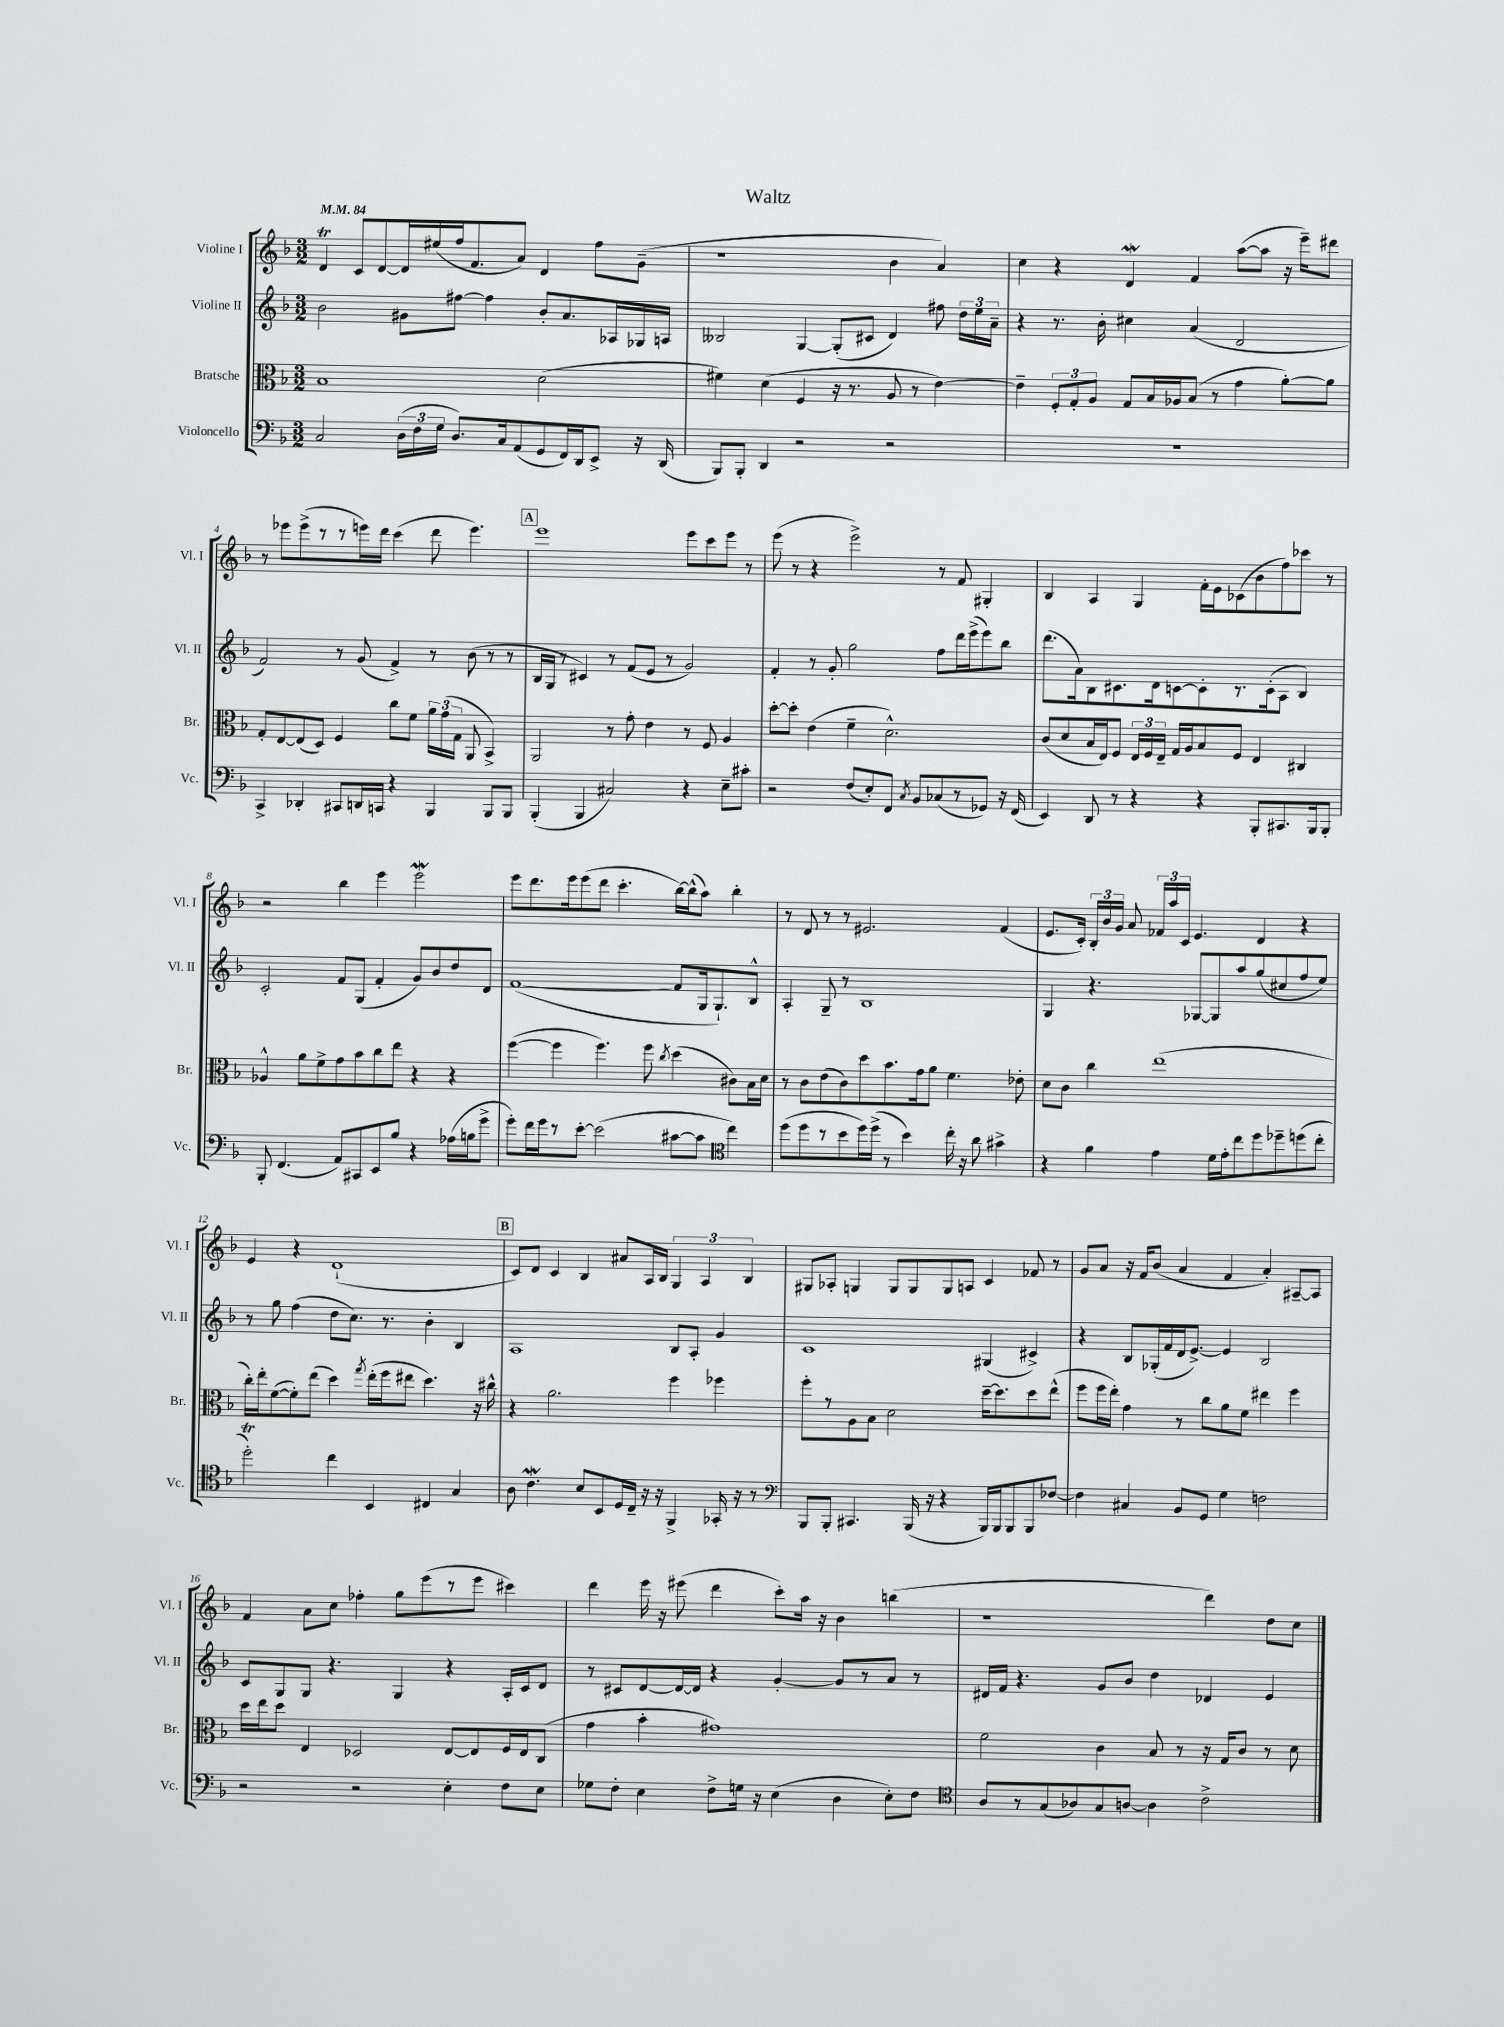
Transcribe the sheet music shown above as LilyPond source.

\header { title = "Waltz" }
<<
\new StaffGroup <<
\new Staff = "s0" \with { instrumentName = "Violine I" shortInstrumentName = "Vl. I" } {
    \clef treble \key f \major \numericTimeSignature \time 3/2 \tempo 4 = 84
    \autoBeamOff d'4\trill c'8[ d'8~ d'16 eis''16( f''16 f'8. a'8]) d'4 f''8[ g'8]--( |
    r1 bes'4 a'4) |
    c''4 r4 d'4\mordent f'4 a''8[~( a''8] r16 e'''16[--) dis'''8] |
    r8 ees'''8[ ees'''8->( r8 r8 e'''16) d'''16] c'''4( d'''8 e'''4.) |
    \mark \markup { \box "A" } e'''1 e'''8[ c'''8 e'''8] r8 |
    e'''8( r8 r4 e'''2->) r8 f'8 gis4-. |
    bes4 a4 g4 f'16[-. e'16 ces'8( bes'8 f''8) ces'''8] r8 |
    r2 bes''4 e'''4 e'''2\mordent |
    e'''8[ d'''8. e'''16 e'''8( d'''8] c'''4.-. bes''16[~) bes''16-^( a''8]) bes''4-. |
    r8 d'8 r8 r8 eis'2. f'4( |
    e'8.[ c'16]-.) \tuplet 3/2 { bes16[-. bes'16 g'16] } a'8 \tuplet 3/2 { fes'16[ a''16 c'16] } e'4. d'4 r4 |
    e'4 r4 d'1-!( |
    \mark \markup { \box "B" } c'8[) d'8] c'4 bes4 ais'8[ a16 bes16] \tuplet 3/2 { g4 a4 bes4 } |
    gis8[ aes8]-. g4 g8[ g8 g8 a8] c'4 fes'8 r8 |
    g'8[ a'8] r16 f'16[ bes'8]( a'4 f'4 a'4-.) ais8[~-- ais8] |
    f'4 a'8[ c''8] fes''4-. g''8[ e'''8( r8 e'''8] cis'''4) |
    d'''4 e'''16 r16 eis'''8( d'''4 c'''8[-.) a''16] r16 bes'4 b''4( |
    r1 d'''4) d''8[ c''8] \bar "|." |
}
\new Staff = "s1" \with { instrumentName = "Violine II" shortInstrumentName = "Vl. II" } {
    \clef treble \key f \major \numericTimeSignature \time 3/2
    \autoBeamOff bes'2 gis'8[ fis''8]~ fis''4 bes'8[-. a'8. aes16 ges16 a16] |
    beses2 g4~ g8[-.( cis'8] d'4) fis''8 \tuplet 3/2 { d''16[ e''16 a'16]-- } |
    r4 r8. bes'16-. cis''4 a'4( d'2 |
    f'2) r8 g'8( f'4->) r8 bes'8( r8 r8 |
    \mark \markup { \box "A" } bes16[ g16] r8 cis'4) r8 f'8[( e'8] r8 g'2) |
    f'4-. r8 g'8-. g''2 f''8[ d'''16 e'''16->( e'''8) bes''8] |
    d'''8.[( a'16) bes8 cis'8. d'16 c'8~ c'8-. r8. c'16-.( a8] bes4) |
    c'2-. f'8[ g8]( f'4-. g'8[) bes'8 d''8 d'8] |
    f'1~( f'8[ g16 g8.-!) bes8]-^ |
    a4-. g8-- r8 bes1 |
    g4 r4. ges8[~ ges8 a''8 g''8( cis''8 f''8 e''8]) |
    r8 g''8 f''4( d''8[ c''8.]) r8. bes'4-. bes4 |
    \mark \markup { \box "B" } a1 bes8[ a8]-. g'4 |
    c'1 gis4( cis'4->) |
    r4 bes8[ ges16-.( f'16 d'16 e'8.]~->) e'4 bes2 |
    c'8[ g8 g8] r4. g4 r4 a16[-. c'16 d'8] |
    r8 cis'8[ d'8~ d'16~ d'16] r4 g'4~-. g'8[ r8 a'8] r8 |
    dis'16[ f'16] r4. g'8[ bes'8] d''4 des'4 e'4 \bar "|." |
}
\new Staff = "s2" \with { instrumentName = "Bratsche" shortInstrumentName = "Br." } {
    \clef alto \key f \major \numericTimeSignature \time 3/2
    \autoBeamOff bes1 d'2( |
    fis'4) d'4( f4 r16 r8. a8 r8 e'4~) |
    e'4-- \tuplet 3/2 { f8[-. g8-. a8] } g8[ bes16 aes16 bes8]( r8 g'4 a'8[~-.) a'8] |
    g8[-. e8~ e8( d8]) f4 c''8[ f'8] \tuplet 3/2 { a'16[ g'16( g16] } a,8 bes,4->) |
    \mark \markup { \box "A" } a,2 r8 g'8-. e'4 r8 f8 a4 |
    d''8[~-. d''8]-. e'4( f'4-- d'2.-^) |
    c'8[( d'8 bes16 e16) f8] \tuplet 3/2 { e16[ f16 e16]-- } g16[ a16 bes8 f8] e4 cis4 |
    aes4-^ a'8[ f'8-> g'8 bes'8 c''8 e''8] r4 r4 |
    f''4~( f''4 f''4.) f''8 \acciaccatura { c''8 } d''4( cis'8[) bes16 d'16] |
    r8 c'8[ e'8( c'8) d''8 bes'8. g'16 a'8] f'4. ees'8-. |
    d'8[ c'8] c''4 e''1( |
    c''16[-.) e''16-. f'8~( f'8-.) e''8]( d''4) \acciaccatura { g''8 } e''16[-.( f''16 eis''8] d''4.) r16 cis''16-^ |
    \mark \markup { \box "B" } r4 a'2. f''4 fes''4 |
    f''8[-. r8 a8 bes8] d'2 d''16[~-- d''8. d''8 e''8]-^( |
    f''8[ f''16 e''16]-.) g'4 r8 c''8[ a'8 f'8] eis''4 f''4 |
    d''16[ e''16 d''8] e4 des2 e8[~ e8 f16 e16 c8]( |
    g'4 bes'4-. gis'1) |
    f'2 c'4 bes8 r8 r16 g16[ c'8] r8 d'8 \bar "|." |
}
\new Staff = "s3" \with { instrumentName = "Violoncello" shortInstrumentName = "Vc." } {
    \clef bass \key f \major \numericTimeSignature \time 3/2
    \autoBeamOff c2 \tuplet 3/2 { d16[( f16 g16] } d8.[) c16 a,8( g,8 f,16) d,16 e,8]-> r16 d,16( |
    bes,,8[) bes,,8]-. d,4 r2 r2 |
    R1. |
    c,4-> des,4-. cis,8[ d,16 c,16] r4 bes,,4 bes,,8[ bes,,8] |
    \mark \markup { \box "A" } bes,,4-.( bes,,4 cis2) r4 e8[-- cis'8]-. |
    r2 f8[( e8-.) f,8] \acciaccatura { c8 } bes,8[ ces8( r8 ges,8]) r16 f,16( |
    e,4) d,8 r8 r4 r4 bes,,8[-. cis,8. bes,,16 bes,,8]-. |
    bes,,8-. f,4.( a,8[) cis,8 e,8 bes8] r4 aes16[( b16 g'8]-> |
    g'8[-.) f'16 g'16 r8 e'8]~-. e'2( cis'8[~ cis'8] \clef tenor c''4) |
    d''8[( d''8 r8 bes'8 d''16) d''16]->( r8 bes'4) c''16-. r16 a'8 gis'4-> |
    r4 f'4 e'4 d'16[ e'16-. c''8 d''8 des''8-- d''8( c''8]-. |
    d''2-.\trill) c''4 bes,4 cis4 g4 |
    \mark \markup { \box "B" } a8 c'4.\mordent bes8[ bes,8 d16 c16]-- r16 r16 f,4-> ges,16-. r16 r8 |
    \clef bass bes,,8[ bes,,8]-. cis,4. bes,,16( r16 r4 bes,,16[) bes,,16 bes,,8 bes,,8 fes8]~ |
    fes4 cis4 bes,8[ g,8] g4 f2 |
    r2 r2 e4-. f8[ e8] |
    ges8[ f8]-. e4 f8[-> g16] r16 e4( d4 e8[-.) f8] |
    \clef tenor a8[ r8 g8( aes8) g8 a8]~ a4 c'2-> \bar "|." |
}
>>
>>
